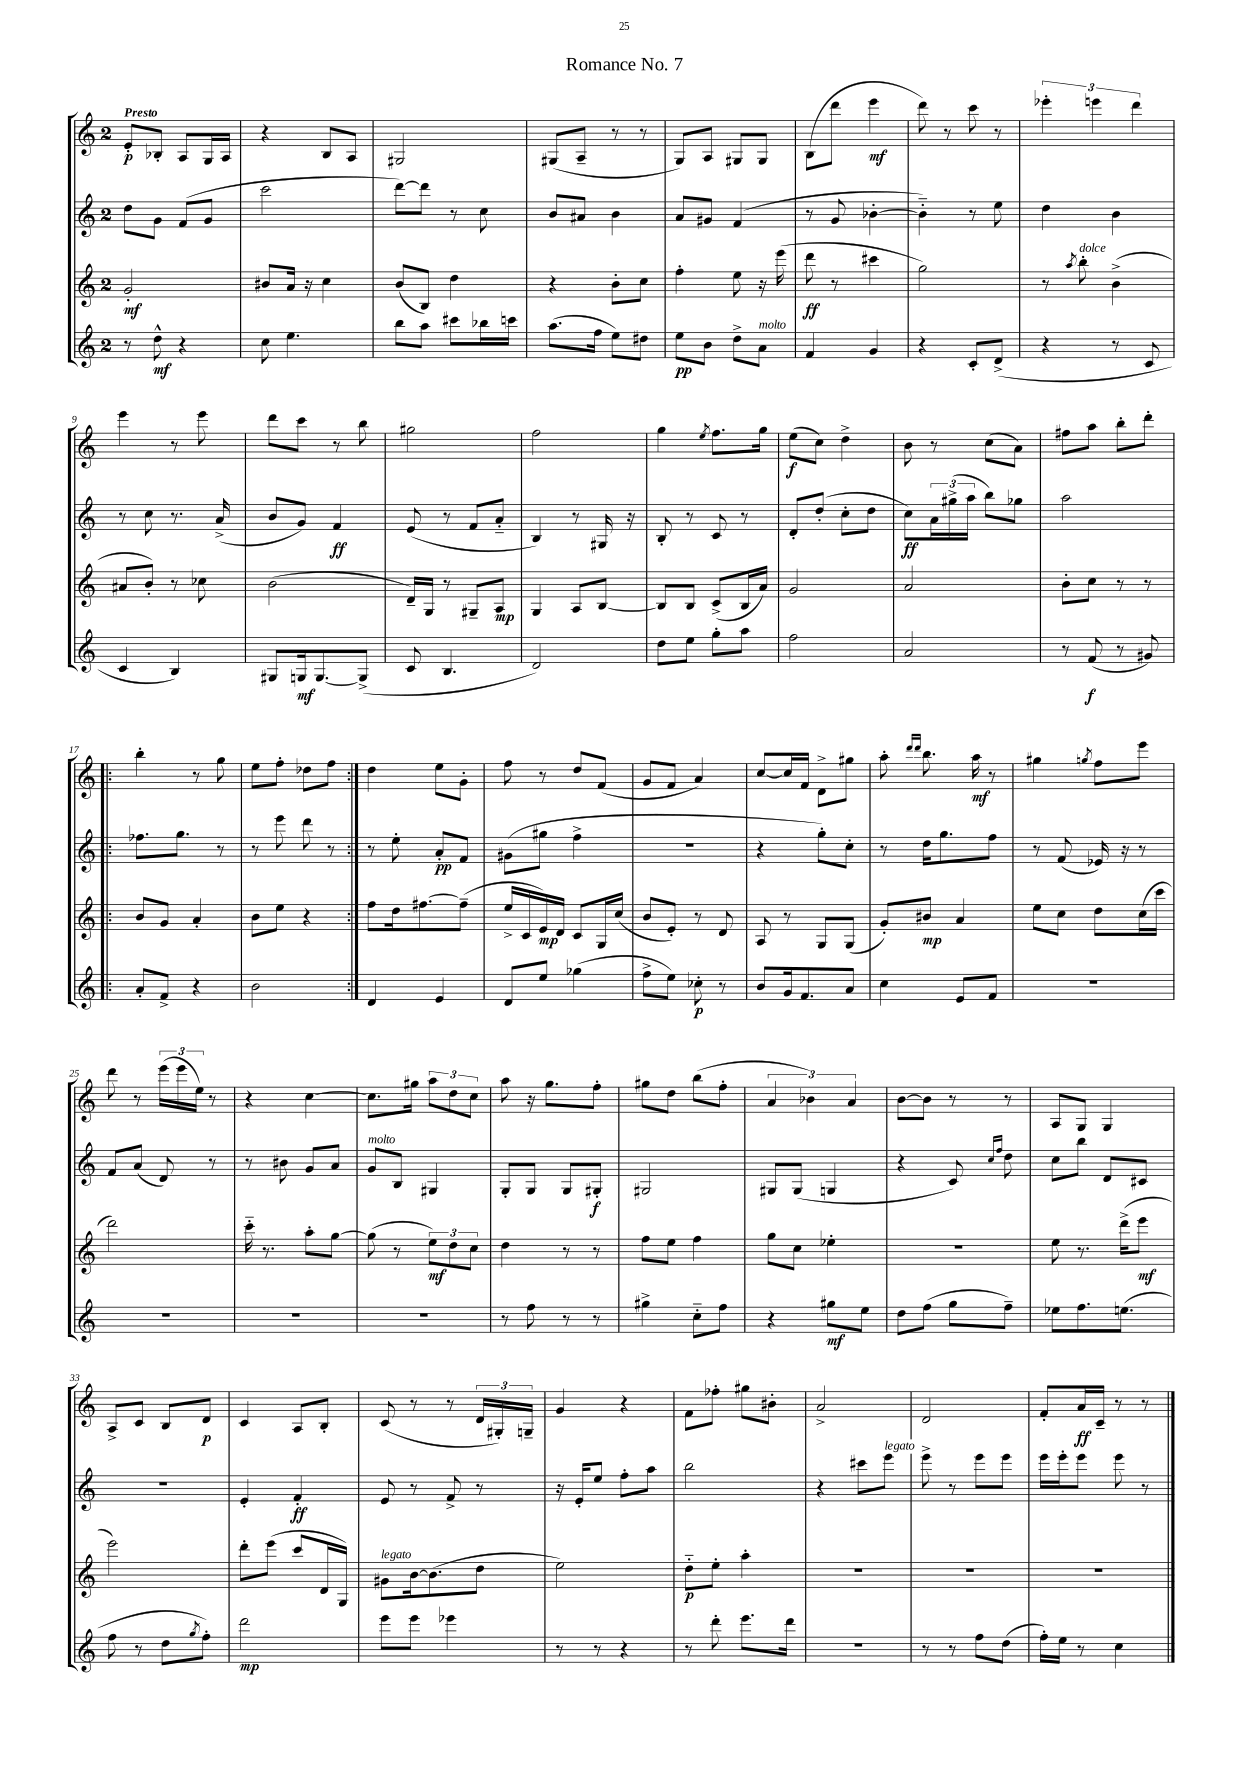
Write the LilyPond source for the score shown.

\header { title = "Romance No. 7" }
<<
\new StaffGroup <<
\new Staff = "s0" {
    \clef treble \key c \major \once \override Staff.TimeSignature.style = #'single-digit \time 2/4 \tempo "Presto"
    e'8-.\p bes8-. a8 g16 a16 |
    r4 b8 a8 |
    gis2 |
    gis8( a8-- r8 r8 |
    g8) a8 gis8 gis8 |
    b8( d'''8 e'''4\mf |
    d'''8) r8 c'''8 r8 |
    \tuplet 3/2 { ees'''4-. e'''4 d'''4 } |
    e'''4 r8 e'''8 |
    d'''8 c'''8 r8 b''8 |
    gis''2 |
    f''2 |
    g''4 \acciaccatura { e''8 } f''8. g''16 |
    e''8\f( c''8) d''4-> |
    b'8 r8 c''8( a'8) |
    fis''8 a''8 b''8-. d'''8-. |
    \repeat volta 2 { b''4-. r8 g''8 |
    e''8 f''8-. des''8 f''8 | }
    d''4 e''8 g'8-. |
    f''8 r8 d''8 f'8( |
    g'8 f'8 a'4) |
    c''8~ c''16 f'16 d'8-> gis''8 |
    a''8-. \grace { d'''16 d'''16 } b''8. a''16\mf r8 |
    gis''4 \acciaccatura { g''8 } f''8 e'''8 |
    d'''8 r8 \tuplet 3/2 { e'''16( e'''16 e''16) } r8 |
    r4 c''4~ |
    c''8. gis''16 \tuplet 3/2 { a''8 d''8 c''8 } |
    a''8 r16 g''8. f''8-. |
    gis''8 d''8 b''8( f''8-. |
    \tuplet 3/2 { a'4 bes'4) a'4 } |
    b'8~ b'8 r8 r8 |
    a8 g8 g4 |
    a8-> c'8 b8 d'8\p |
    c'4 a8 b8-. |
    c'8( r8 r8 \tuplet 3/2 { d'16 gis16-.) g16-- } |
    g'4 r4 |
    f'8 fes''8-. gis''8 bis'8-. |
    a'2-> |
    d'2 |
    f'8-. a'16\ff c'16-- r8 r8 \bar "|." |
}
\new Staff = "s1" {
    \clef treble \key c \major \once \override Staff.TimeSignature.style = #'single-digit \time 2/4
    d''8 g'8 f'8( g'8 |
    c'''2 |
    d'''8~) d'''8 r8 c''8 |
    b'8 ais'8 b'4 |
    a'8 gis'8 f'4( |
    r8 g'8 bes'4~-. |
    bes'4-_) r8 e''8 |
    d''4 b'4 |
    r8 c''8 r8. a'16->( |
    b'8 g'8) f'4\ff |
    e'8( r8 f'8 a'8-_ |
    b4) r8 gis16 r16 |
    b8-. r8 c'8 r8 |
    d'8-. d''8-.( c''8-. d''8 |
    c''8\ff) \tuplet 3/2 { a'16 gis''16->( a''16 } b''8) ges''8 |
    a''2 |
    \repeat volta 2 { fes''8. g''8. r8 |
    r8 e'''8 d'''8 r8 | }
    r8 e''8-. a'8-.\pp f'8 |
    gis'8( gis''8 f''4-> |
    R2 |
    r4 g''8-.) c''8-. |
    r8 d''16 g''8. f''8 |
    r8 f'8( ees'16) r16 r8 |
    f'8 a'8( d'8) r8 |
    r8 bis'8 g'8 a'8 |
    g'8^\markup { \italic "molto" } b8 gis4 |
    g8-. g8 g8 gis8-.\f |
    gis2 |
    gis8 gis8( g4 |
    r4 c'8) \grace { c''16 f''16 } d''8 |
    c''8 b''8 d'8 cis'8 |
    R2 |
    e'4-. f'4-.\ff |
    e'8 r8 f'8-> r8 |
    r16 e'16-. e''8 f''8-. a''8 |
    b''2 |
    r4 cis'''8 e'''8^\markup { \italic "legato" } |
    e'''8-> r8 e'''8 e'''8 |
    e'''16 e'''16-. e'''8 e'''8 r8 \bar "|." |
}
\new Staff = "s2" {
    \clef treble \key c \major \once \override Staff.TimeSignature.style = #'single-digit \time 2/4
    g'2-.\mf |
    bis'8 a'16 r16 c''4 |
    b'8( b8) d''4 |
    r4 b'8-. c''8 |
    f''4-. e''8 r16 e'''16( |
    d'''8\ff r8 cis'''4 |
    g''2) |
    r8 \acciaccatura { a''8 } b''8-.^\markup { \italic "dolce" } b'4->( |
    ais'8 b'8-.) r8 ces''8 |
    b'2( |
    d'16--) g16 r8 gis8-- a8\mp |
    g4 a8 b8~ |
    b8 b8 c'8->( b16 a'16) |
    g'2 |
    a'2 |
    b'8-. c''8 r8 r8 |
    \repeat volta 2 { b'8 g'8 a'4-. |
    b'8 e''8 r4 | }
    f''8 d''16 fis''8.~ fis''8--( |
    e''16-> c'16 e'16\mp) d'16 c'8 g16 c''16( |
    b'8 e'8-.) r8 d'8 |
    a8 r8 g8 g8( |
    g'8-.) bis'8\mp a'4 |
    e''8 c''8 d''8 c''16( c'''16 |
    d'''2) |
    c'''16-_ r8. a''8-. g''8~ |
    g''8( r8 \tuplet 3/2 { e''8\mf) d''8 c''8 } |
    d''4 r8 r8 |
    f''8 e''8 f''4 |
    g''8 c''8 ees''4-. |
    r2 |
    e''8 r8. d'''16->( e'''8\mf |
    e'''2) |
    d'''8-. e'''8( c'''8 d'16 g16) |
    gis'8^\markup { \italic "legato" } b'16~ b'8.( d''8 |
    e''2) |
    d''8-_\p e''8-. a''4-. |
    R2 |
    R2 |
    R2 \bar "|." |
}
\new Staff = "s3" {
    \clef treble \key c \major \once \override Staff.TimeSignature.style = #'single-digit \time 2/4
    r8 d''8-^\mf r4 |
    c''8 e''4. |
    b''8 a''8 cis'''8 bes''16 c'''16 |
    a''8.( f''16 e''8) dis''8 |
    e''8\pp b'8 d''8-> a'8^\markup { \italic "molto" } |
    f'4 g'4 |
    r4 c'8-. d'8->( |
    r4 r8 c'8 |
    c'4 b4) |
    gis8 g16\mf g8.~ g8->( |
    c'8 b4. |
    d'2) |
    d''8 e''8 g''8-. a''8 |
    f''2 |
    a'2 |
    r8 f'8\f( r8 gis'8) |
    \repeat volta 2 { a'8-. f'8-> r4 |
    b'2 | }
    d'4 e'4 |
    d'8 e''8 ges''4( |
    f''8-> e''8) ces''8-.\p r8 |
    b'8 g'16 f'8. a'8 |
    c''4 e'8 f'8 |
    R2 |
    R2 |
    R2 |
    R2 |
    r8 f''8 r8 r8 |
    gis''4-> c''8-_ f''8 |
    r4 gis''8\mf e''8 |
    d''8 f''8( g''8 f''8--) |
    ees''8 f''8. e''8.( |
    f''8 r8 d''8 \acciaccatura { g''8 } f''8-.) |
    d'''2\mp |
    e'''8 e'''8 ees'''4 |
    r8 r8 r4 |
    r8 d'''8-. e'''8. d'''16 |
    R2 |
    r8 r8 f''8 d''8( |
    f''16-.) e''16 r8 c''4 \bar "|." |
}
>>
>>
